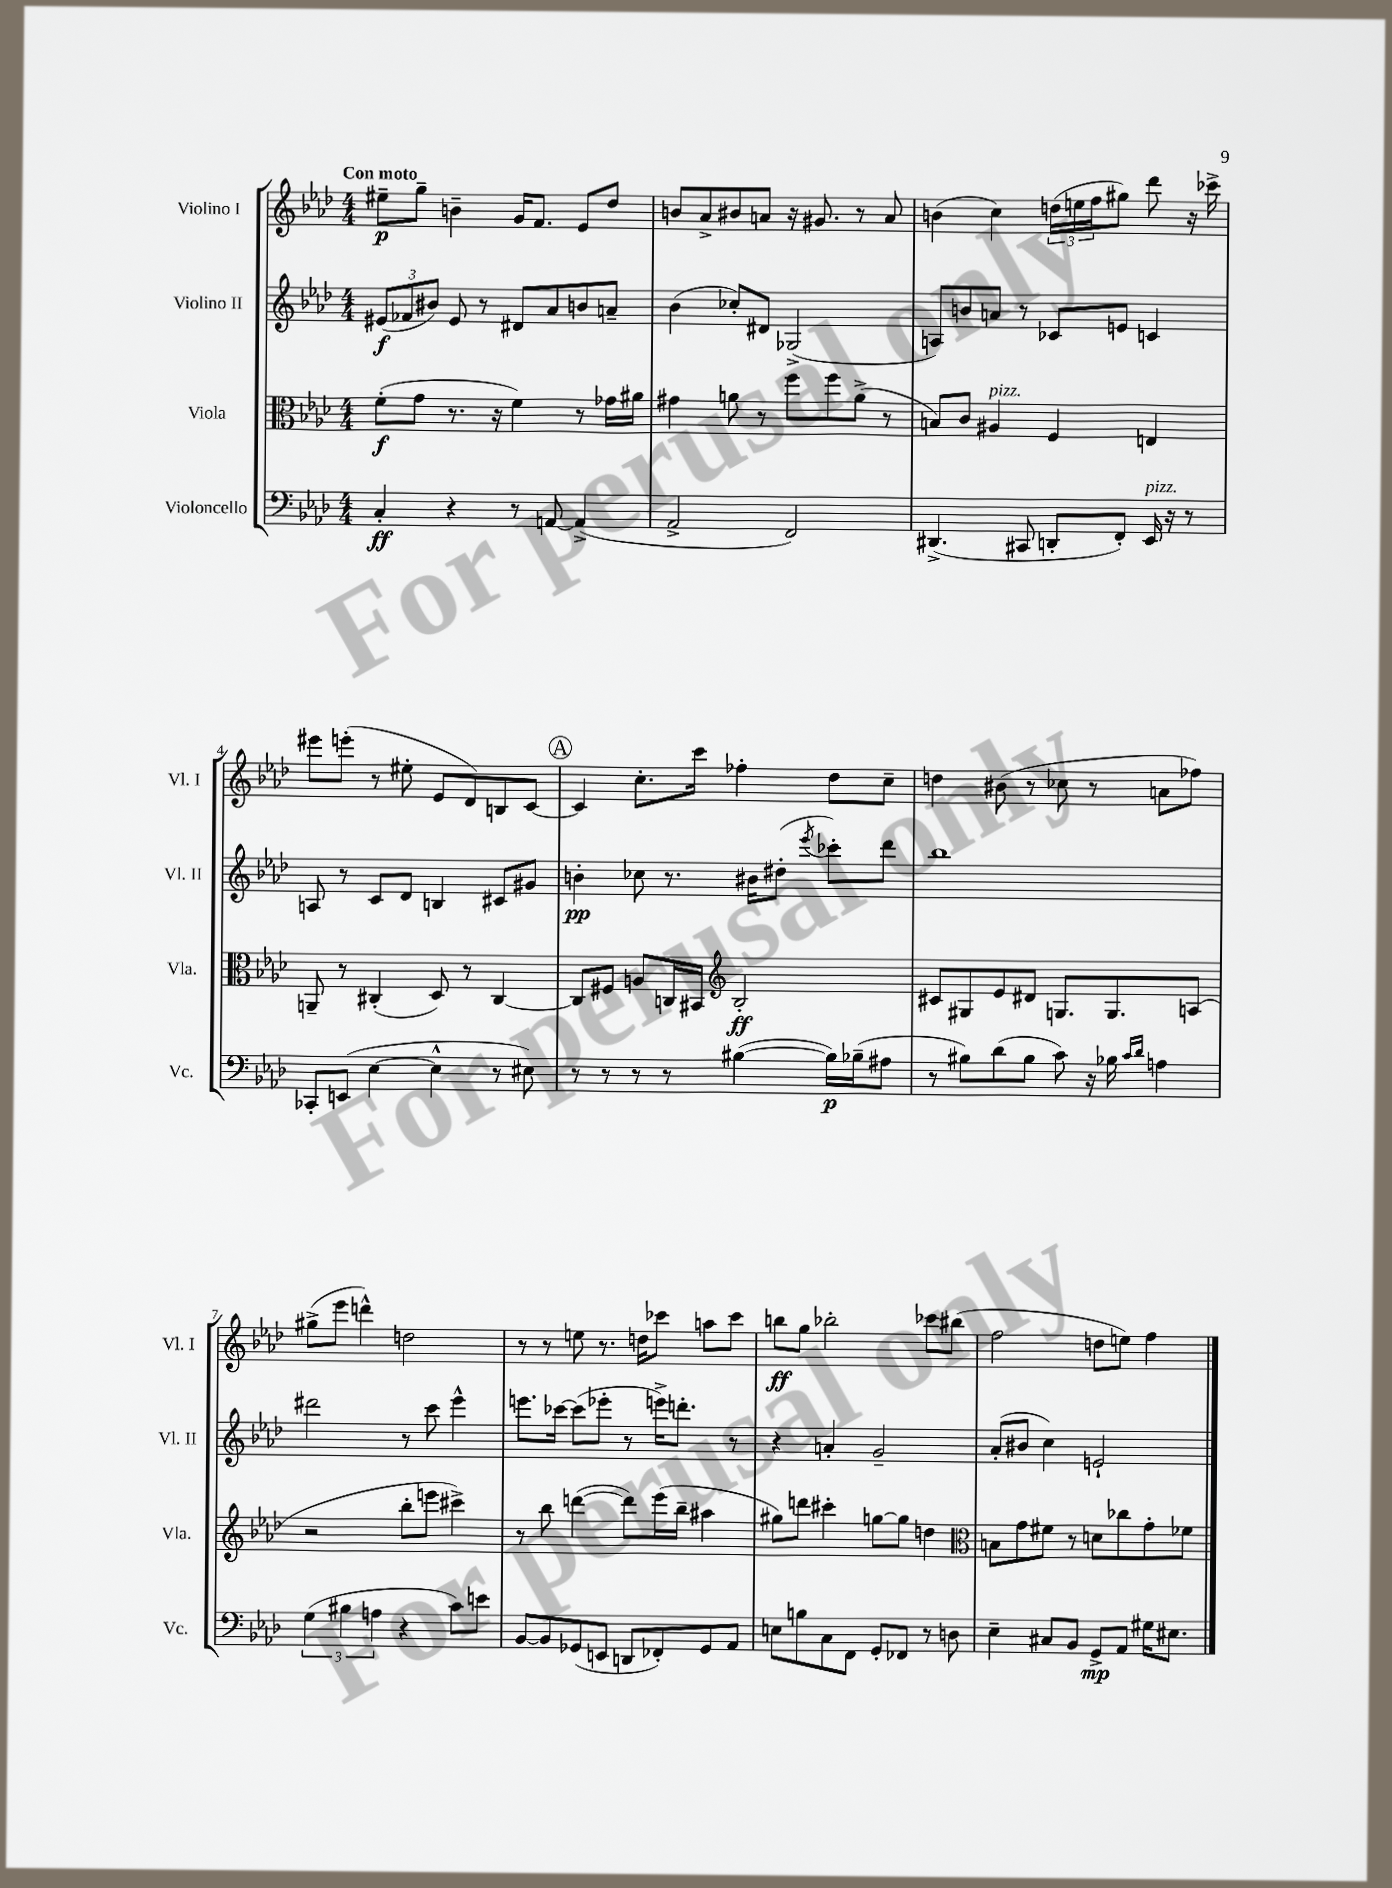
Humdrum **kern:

**kern	**kern	**kern	**kern
*staff4	*staff3	*staff2	*staff1
*clefF4	*clefC3	*clefG2	*clefG2
*k[b-e-a-d-]	*k[b-e-a-d-]	*k[b-e-a-d-]	*k[b-e-a-d-]
*M4/4	*M4/4	*M4/4	*M4/4
4C'	(8f'	(12e#	8ee#~
.	.	12f-	.
.	8g	.	8gg~
.	.	12b#)	.
4r	8.r	8e#	4b~
.	.	8r	.
.	16r	.	.
8r	4f)	8d#	16g
.	.	.	8.f
[8AA	.	8a-	.
(4AA^]	8r	8b	8e-
.	16g-	8a~	8dd-
.	16a#	.	.
=	=	=	=
2AA-^	4g#	(4b-	8b
.	.	.	8a-^
.	8a	8cc-')	8b#
.	8r	8d#	8a
2FF)	8ff	(2G-^	16r
.	.	.	8.g#
.	8ff	.	.
.	(8a^	.	8r
.	8r	.	8a
=	=	=	=
(4.DD#^	8B)	8A)	(4b
.	8c	8b	.
.	4A#	8a	4cc)
8CC#	.	8r	.
8DD'	4F	8c-	(24dd
.	.	.	24ee
.	.	.	24ff
8FF')	.	8e	8gg#)
16EE-	4E	4c	8ddd-
16r	.	.	.
8r	.	.	16r
.	.	.	16ccc-^
=	=	=	=
8CC-'	8AA~	8A	8eee#
(8EE	8r	8r	(8eee'
[4E-	(4C#'	8c	8r
.	.	8d-	8ee#'
4E-^^]	8D-)	4B	8e-
.	8r	.	8d-)
8r	[4C#	8c#	8B
8E#)	.	8g#	[8c
=	=	=	=
8r	8C#]	4b'	4c]
8r	8F#	.	.
8r	8A	8cc-	8.cc'
8r	16C	8.r	.
.	16BB#	.	16ccc
*	*clefG2	*	*
([4B#	2B-'	.	4ff-'
.	.	16b#	.
.	.	(8dd#'	.
.	.	8qeee-	.
16B#])	.	8ccc-')	8dd-
(16B-~	.	.	.
8A#	.	8ddd-	8cc~
=	=	=	=
8r	8c#	1bb-	4dd
8B#)	8G#	.	.
(8d-	8e-	.	(8b#
8B#	8d#	.	8r
8c)	8.G	.	8cc-
16r	.	.	8r
16B-	8.G	.	.
16qqc	.	.	.
16qqd-	.	.	.
4A	.	.	8a
.	(8A	.	8ff-)
=	=	=	=
(6G	2r	2ddd#	(8gg#^
.	.	.	8eee-
6B#	.	.	.
.	.	.	4ddd^^)
6A	.	.	.
4r	8bb-'	8r	2dd
.	8eee	8ccc	.
8c)	4ccc#^)	4eee-^^	.
8e	.	.	.
=	=	=	=
[8BB-	8r	8.eee	8r
8BB-]	8bb-	.	8r
.	.	[16ccc-	.
(8GG-	([4ddd	(8ccc-]	8ee
8EE	.	8eee-'	8.r
8DD	8ddd])	8r	.
.	.	.	16dd
8FF-')	(16eee-	16eee^)	8ccc-
.	16bb-~	8.ddd'	.
8GG-	4aa#	.	8aa
8AA-	.	8r	8ccc-
=	=	=	=
8E	8gg#)	4r	8bb
8B	8ddd	.	8gg
8C	4ccc#'	4a'	2bb-'
8FF	.	.	.
8GG'	[8gg	2g~	.
8FF-	8gg]	.	.
8r	4dd	.	8ccc-
8D	.	.	(8bb#
=	=	=	=
*	*clefC3	*	*
4E-~	8B	(8a-'	2ff
.	8g	8b#	.
8C#	8f#	4cc)	.
8BB-	8r	.	.
8GG^	8d	2e`	8dd
8AA-	8cc-	.	8ee)
16G#	8g'	.	4ff
8.E#	.	.	.
.	8f-	.	.
==	==	==	==
*-	*-	*-	*-
